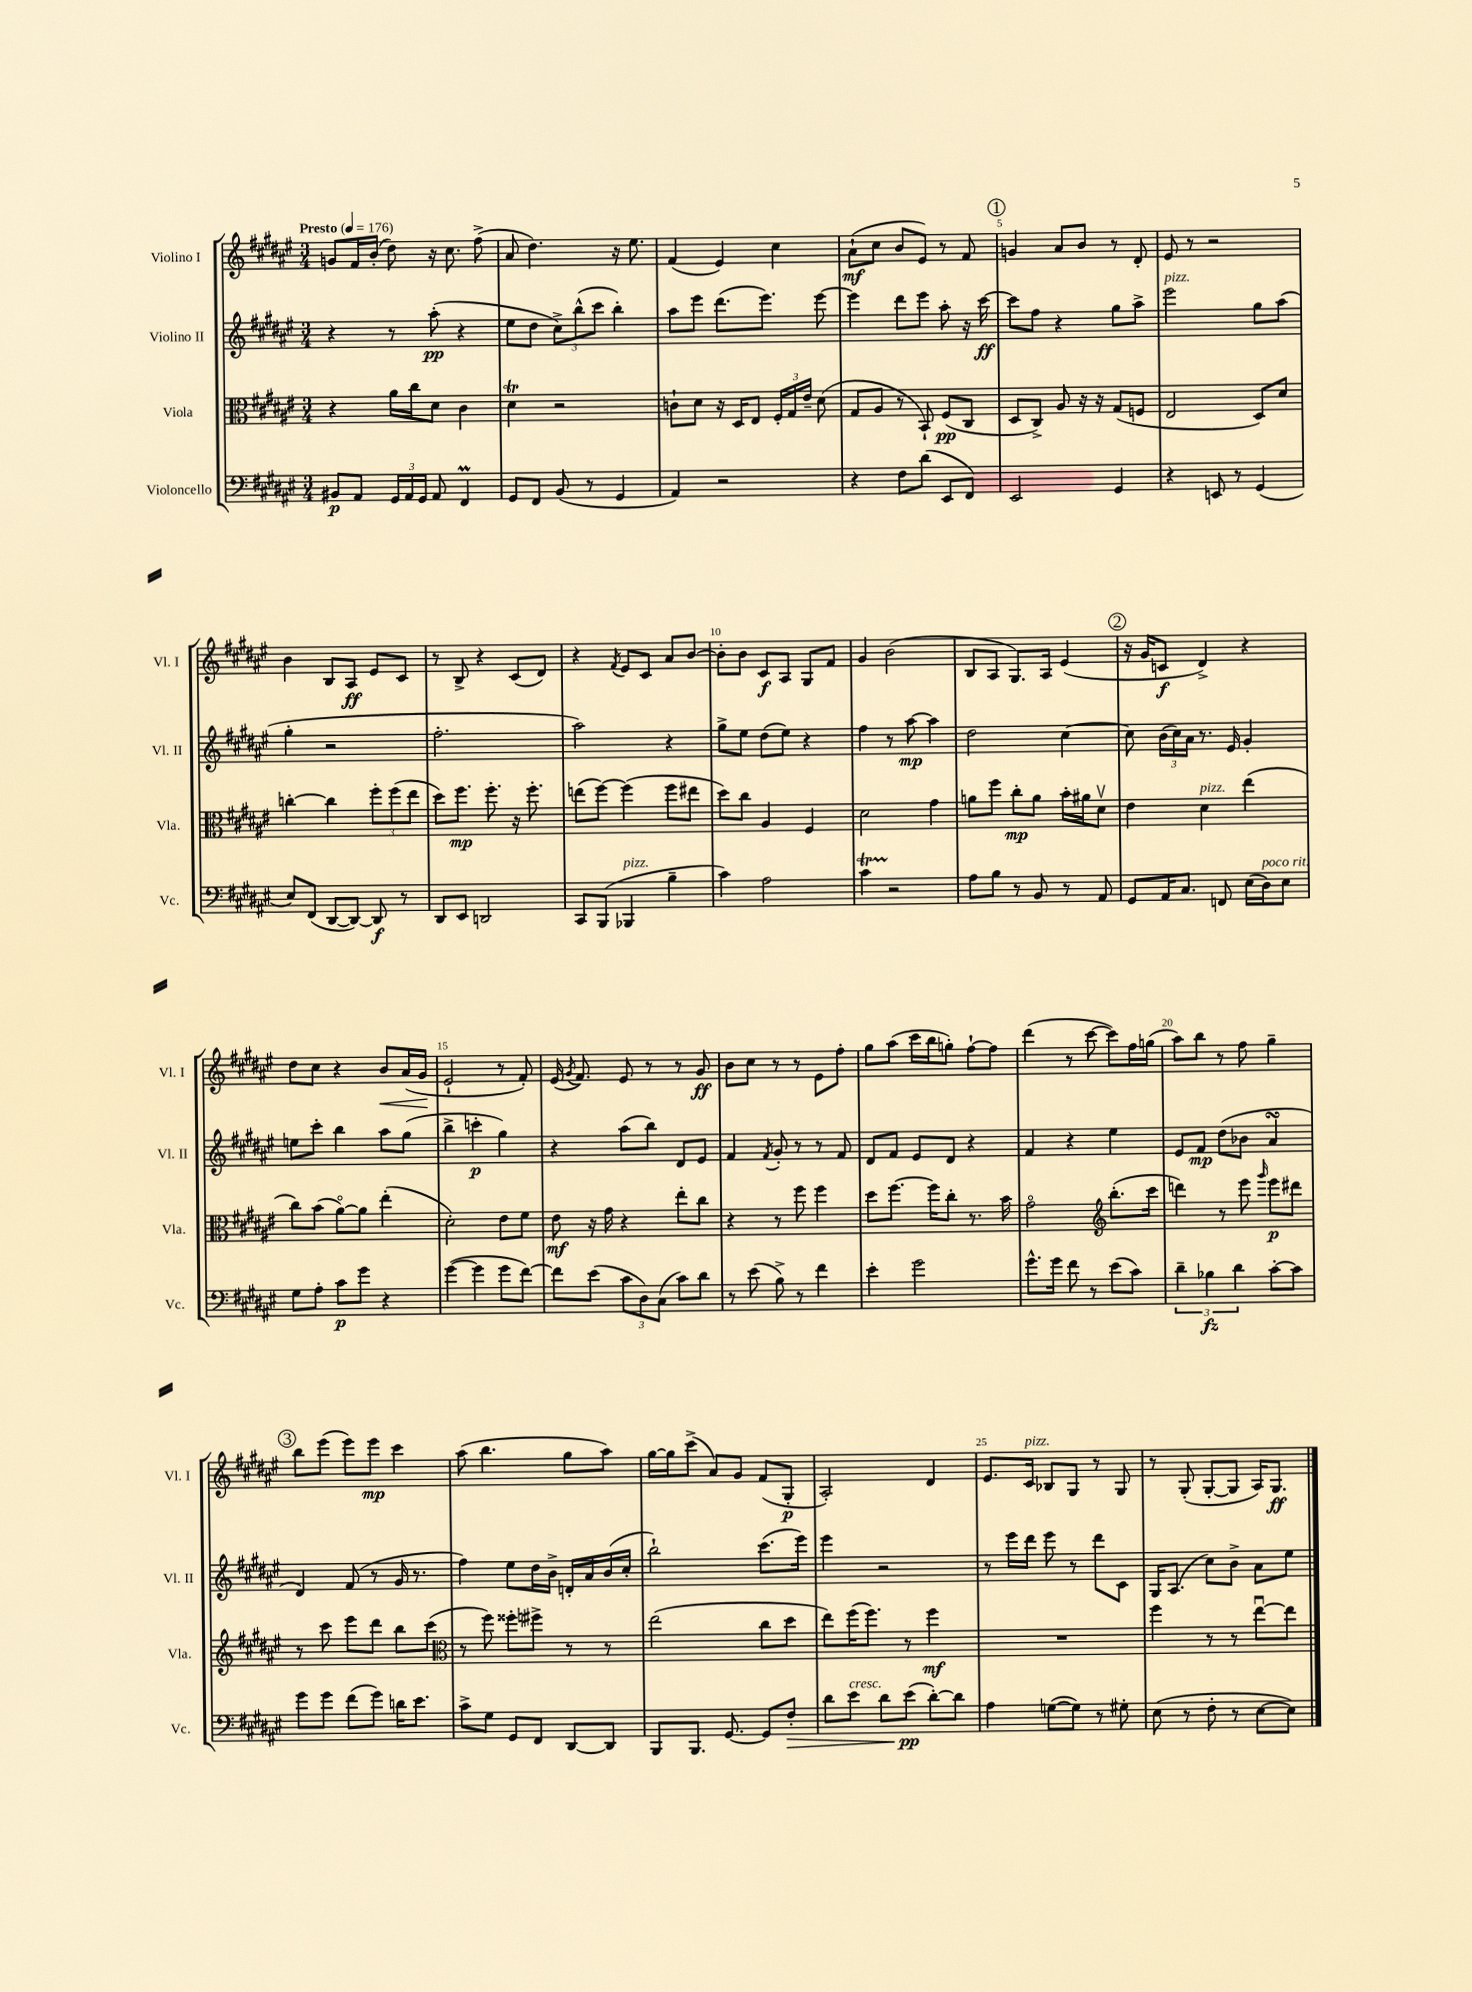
<<
\new StaffGroup <<
\new Staff = "s0" \with { instrumentName = "Violino I" shortInstrumentName = "Vl. I" } {
    \clef treble \key fis \major \numericTimeSignature \time 3/4 \tempo "Presto" 4 = 176
    \autoBeamOff g'8[ fis'16 b'16]-.( dis''8) r16 cis''8. fis''8->( |
    ais'8 dis''4.) r16 eis''8. |
    fis'4( eis'4) cis''4 |
    ais'8[-!\mf( cis''8] b'8[ eis'8]) r8 fis'8 |
    \mark \markup { \circle "1" } g'4 ais'8[ b'8] r8 dis'8-. |
    eis'8 r8 r2 |
    b'4 b8[ ais8]\ff eis'8[ cis'8] |
    r8 b8-> r4 cis'8[( dis'8]) |
    r4 \acciaccatura { fis'8 } eis'8[ cis'8] ais'8[ b'8]~ |
    b'8[-. b'8] cis'8[\f ais8] gis8[ fis'8] |
    gis'4 b'2( |
    b8[ ais8] gis8.[) ais16] eis'4( |
    \mark \markup { \circle "2" } r16 gis'16[ c'8]\f dis'4->) r4 |
    dis''8[ cis''8] r4 b'8[\< ais'16( gis'16]\! |
    eis'2-! r8 fis'8-.) |
    eis'16( \acciaccatura { gis'8 } fis'8.) eis'8 r8 r8 gis'8\ff |
    b'8[ cis''8] r8 r8 eis'8[ fis''8]-. |
    gis''8[ ais''8]( cis'''16[ b''16 g''8]-.) fis''8[~-! fis''8] |
    dis'''4( r8 cis'''8~ cis'''8[) fis''16 g''16]( |
    ais''8[) b''8] r8 fis''8 gis''4-- |
    \mark \markup { \circle "3" } b''8[ eis'''8]( eis'''8[) eis'''8]\mp cis'''4 |
    ais''8( b''4. gis''8[ ais''8]) |
    gis''16[~ gis''16 cis'''8]->( ais'8[) gis'8] fis'8[( gis8]-.\p |
    ais2-.) dis'4 |
    eis'8.[ cis'16]^\markup { \italic "pizz." } bes8[ gis8] r8 gis8 |
    r8 gis8-.( gis8[~-. gis8] ais16[) gis8.]\ff \bar "|." |
}
\new Staff = "s1" \with { instrumentName = "Violino II" shortInstrumentName = "Vl. II" } {
    \clef treble \key fis \major \numericTimeSignature \time 3/4
    \autoBeamOff r4 r8 ais''8-.\pp( r4 |
    eis''8[ dis''8] \tuplet 3/2 { cis''8[->) b''8-^( cis'''8] } b''4-.) |
    ais''8[ eis'''8] dis'''8.[( eis'''8.]) eis'''8~ |
    eis'''4 dis'''8[ eis'''8] ais''8-. r16 cis'''16~\ff |
    \mark \markup { \circle "1" } cis'''8[ fis''8] r4 gis''8[ ais''8]-> |
    eis'''2^\markup { \italic "pizz." } gis''8[ ais''8]( |
    gis''4-. r2 |
    fis''2.-. |
    ais''2) r4 |
    gis''8[-> eis''8] dis''8[( eis''8]) r4 |
    fis''4 r8 ais''8~\mp ais''4 |
    dis''2 cis''4~ |
    \mark \markup { \circle "2" } cis''8 \tuplet 3/2 { b'16[( cis''16) ais'16] } r8. eis'16 gis'4-. |
    e''8[ cis'''8]-. b''4 ais''8[ gis''8]( |
    b''4-> c'''4-.\p gis''4) |
    r4 ais''8[( b''8]) dis'8[ eis'8] |
    fis'4 \acciaccatura { fis'8 } gis'8-. r8 r8 fis'8 |
    dis'8[ fis'8] eis'8[ dis'8] r4 |
    fis'4 r4 eis''4 |
    eis'8[ fis'8]\mp dis''8[( bes'8] ais'4\turn |
    \mark \markup { \circle "3" } dis'4) fis'8( r8 gis'16 r8. |
    fis''4) eis''8[ dis''16 b'16]-> d'16[-. ais'16 b'16( cis''16]-. |
    b''2-!) cis'''8.[( eis'''16]) |
    eis'''4 r2 |
    r8 eis'''16[ dis'''16] eis'''8 r8 dis'''8[ cis'8] |
    gis16[ ais8.]( cis''8[) b'8]-> ais'8[ eis''8] \bar "|." |
}
\new Staff = "s2" \with { instrumentName = "Viola" shortInstrumentName = "Vla." } {
    \clef alto \key fis \major \numericTimeSignature \time 3/4
    \autoBeamOff r4 ais'16[ cis''16 dis'8] cis'4 |
    dis'4\trill r2 |
    c'8[-! dis'8] r16 dis16[ eis8] \tuplet 3/2 { fis16[-. gis16 eis'16]-- } dis'8( |
    gis8[ ais8] r8 b,8-!) fis8[\pp( cis8] |
    \mark \markup { \circle "1" } dis8[ cis8]->) ais8 r16 r16 gis8[( f8] |
    eis2 dis8[) dis'8] |
    c''4~-. c''4 \tuplet 3/2 { fis''8[-. fis''8( eis''8] } |
    dis''8[) fis''8.]\mp fis''8.-. r16 fis''8.-. |
    e''8[( fis''8]~) fis''4( fis''8[ eis''8] |
    dis''8[) cis''8] ais4 fis4 |
    dis'2 gis'4 |
    a'8[ fis''8] cis''8[-.\mp a'8] b'16[-. ais'16 dis'8]\upbow |
    \mark \markup { \circle "2" } eis'4 dis'4^\markup { \italic "pizz." } eis''4( |
    cis''8[) b'8]( ais'8[~\flageolet) ais'8] eis''4-.( |
    dis'2-.) eis'8[ fis'8] |
    eis'8\mf r16 gis'16 r4 eis''8[-. cis''8] |
    r4 r8 fis''8 fis''4 |
    dis''8[ fis''8.]~ fis''16[ cis''8]-. r8. b'16 |
    gis'2\flageolet \clef treble b''8.[-.( cis'''16] |
    d'''4) r8 eis'''8 \grace { gis'''16 } eis'''8[\p dis'''8] |
    \mark \markup { \circle "3" } r8 cis'''8 eis'''8[ dis'''8] b''8[ cis'''8]( |
    \clef alto r8 fis''8) fisis''8[-. fis''8]-> r8 r8 |
    eis''2( cis''8[ dis''8] |
    eis''8[) fis''16( fis''8.]) r8 fis''4\mf |
    R2. |
    fis''4 r8 r8 eis''8[~\downbow eis''8] \bar "|." |
}
\new Staff = "s3" \with { instrumentName = "Violoncello" shortInstrumentName = "Vc." } {
    \clef bass \key fis \major \numericTimeSignature \time 3/4
    \autoBeamOff bis,8[\p ais,8] \tuplet 3/2 { gis,16[ ais,16 gis,16] } ais,8 fis,4\prall |
    gis,8[ fis,8] b,8( r8 gis,4 |
    ais,4) r2 |
    r4 fis8[ dis'8]( eis,8[ fis,8]) |
    \mark \markup { \circle "1" } eis,2 gis,4 |
    r4 e,8 r8 gis,4( |
    eis8[) fis,8]( dis,8[~ dis,8]~) dis,8\f r8 |
    dis,8[ eis,8] d,2 |
    cis,8[ b,,8]( bes,,4^\markup { \italic "pizz." } b4-- |
    cis'4) ais2 |
    cis'4\startTrillSpan r2\stopTrillSpan |
    ais8[ b8] r8 b,8 r8 ais,8 |
    \mark \markup { \circle "2" } gis,8[ ais,16 cis8.] f,8 eis16[( dis16^\markup { \italic "poco rit." }) eis8] |
    gis8[ ais8]-. cis'8[\p gis'8] r4 |
    gis'4~( gis'4 gis'8[ fis'8]~) |
    fis'8[ eis'8]( \tuplet 3/2 { cis'8[ dis8) cis8]( } cis'8[) dis'8] |
    r8 eis'8( b8->) r8 fis'4 |
    eis'4-. gis'2 |
    gis'8.[-^ gis'16] fis'8 r8 eis'8[( cis'8]) |
    \tuplet 3/2 { dis'4-- bes4\fz dis'4 } cis'8[~-. cis'8] |
    \mark \markup { \circle "3" } gis'8[ gis'8] fis'8[( gis'8]) d'16[ eis'8.] |
    cis'8[-> gis8] gis,8[ fis,8] dis,8[~ dis,8] |
    b,,8[ b,,8.] gis,8.~ gis,8[ fis8]-.\> |
    dis'8[ eis'8]^\markup { \italic "cresc." } dis'8[ eis'8]\pp\!( dis'8[~-.) dis'8] |
    ais4 g8[~( g8]) r8 gis8-. |
    eis8( r8 fis8-. r8 eis8[~ eis8]) \bar "|." |
}
>>
>>
\layout { \context { \Score \override BarNumber.break-visibility = ##(#f #t #t) barNumberVisibility = #(every-nth-bar-number-visible 5) } }
